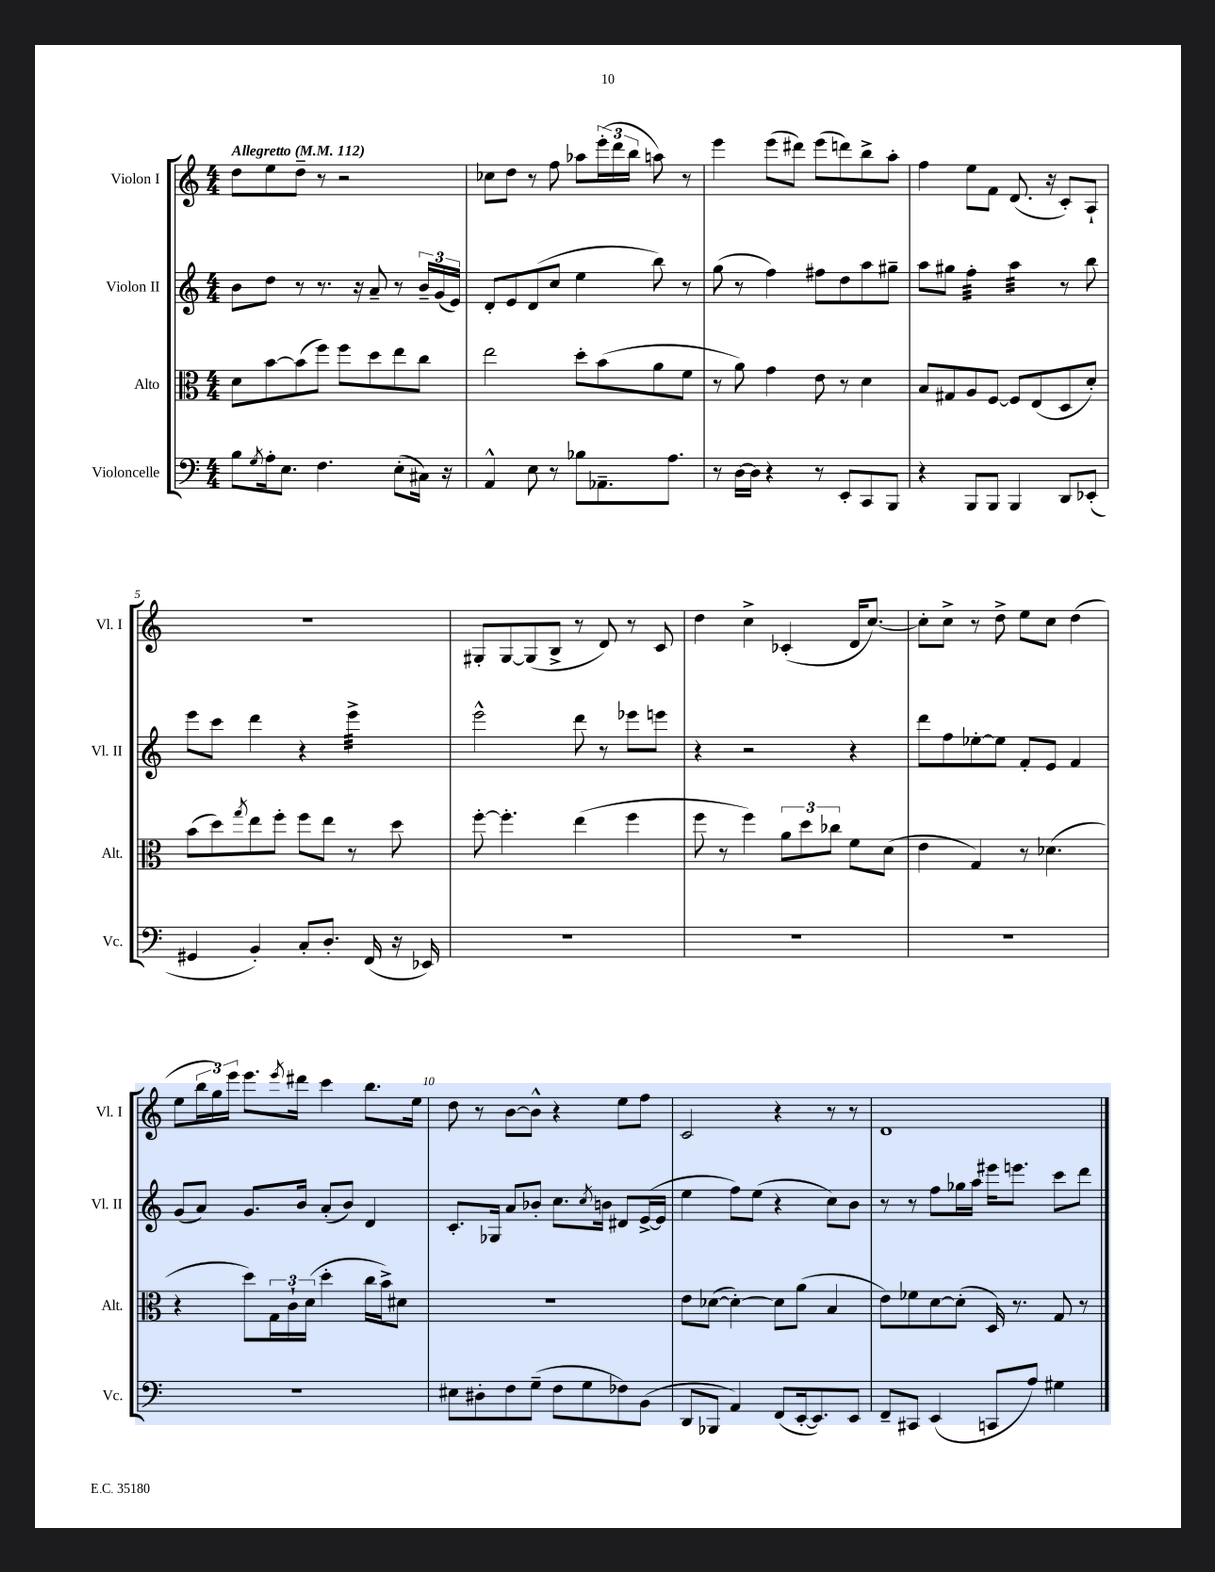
<<
\new StaffGroup <<
\new Staff = "s0" \with { instrumentName = "Violon I" shortInstrumentName = "Vl. I" } {
    \clef treble \key c \major \numericTimeSignature \time 4/4 \tempo "Allegretto" 4 = 112
    d''8 e''8 d''8-- r8 r2 |
    ces''8 d''8 r8 f''8 aes''8 \tuplet 3/2 { e'''16-.( d'''16 b''16 } a''8) r8 |
    e'''4 e'''8( dis'''8) e'''8( d'''8) b''8-> a''8-. |
    f''4 e''8 f'8 d'8.( r16 c'8-.) a8-! |
    r1 |
    gis8-. gis8~ gis8( b8-> r8 d'8) r8 c'8 |
    d''4 c''4-> ces'4-.( d'16 c''8.~) |
    c''8-. c''8-> r8 d''8-> e''8 c''8 d''4( |
    e''8 \tuplet 3/2 { b''16 g''16) e'''16 } e'''8. \acciaccatura { e'''8 } dis'''16 c'''4 b''8. e''16 |
    d''8 r8 b'8~ b'8-^ r4 e''8 f''8 |
    c'2 r4 r8 r8 |
    d'1 \bar "|." |
}
\new Staff = "s1" \with { instrumentName = "Violon II" shortInstrumentName = "Vl. II" } {
    \clef treble \key c \major \numericTimeSignature \time 4/4
    b'8 d''8 r8 r8. r16 a'8-- r8 \tuplet 3/2 { b'16-- g'16( e'16) } |
    d'8-. e'8 d'8( c''8 e''4 b''8) r8 |
    g''8( r8 f''4) fis''8 d''8 a''8 gis''8-- |
    a''8 gis''8 f''4:32-. a''4:32 r8 b''8 |
    e'''8 c'''8 d'''4 r4 e'''4:32-> |
    e'''2-^ d'''8 r8 ees'''8 e'''8 |
    r4 r2 r4 |
    d'''8 f''8 ees''8~-. ees''8 f'8-. e'8 f'4 |
    g'8( a'8) g'8. b'16 a'8-.( b'8) d'4 |
    c'8.-. ges16 a'8 bes'8-. c''8. \acciaccatura { c''8 } b'16 dis'8 e'16~->( e'16 |
    e''4 f''8) e''8( r4 c''8) b'8 |
    r8 r8 f''8 ges''16 a''16 eis'''16 e'''8. c'''8 d'''8 \bar "|." |
}
\new Staff = "s2" \with { instrumentName = "Alto" shortInstrumentName = "Alt." } {
    \clef alto \key c \major \numericTimeSignature \time 4/4
    d'8 b'8~ b'8( f''8) f''8 d''8 e''8 c''8 |
    e''2 d''8-. b'8( a'8 f'8 |
    r8 a'8) g'4 e'8 r8 d'4 |
    b8 gis8 a8 f8~ f8 e8( d8 d'8-.) |
    b'8( d''8) \acciaccatura { g''8 } e''8 f''8-. f''8 e''8 r8 d''8 |
    f''8~-. f''4.-. e''4( f''4 |
    f''8 r8 f''4) \tuplet 3/2 { a'8 d''8 ces''8 } f'8 d'8( |
    e'4 g4) r8 des'4.( |
    r4 d''8) \tuplet 3/2 { g16 c'16-! d'16( } d''4-. c''16 b'16->) dis'8 |
    R1 |
    e'8 des'8~( des'4~-.) des'8 a'8( b4 |
    e'8) fes'8 d'8~ d'8-.( d16) r8. g8 r8 \bar "|." |
}
\new Staff = "s3" \with { instrumentName = "Violoncelle" shortInstrumentName = "Vc." } {
    \clef bass \key c \major \numericTimeSignature \time 4/4
    b8 \acciaccatura { g8 } a16-. e8. f4. e8-.( cis16) r16 |
    a,4-^ e8 r8 bes8 aes,8.-- a8. |
    r8 d16~ d16 r4 r8 e,8-. c,8 b,,8 |
    r4 b,,8 b,,8 b,,4 d,8 ees,8-.( |
    gis,4 b,4-.) c8-. d8.-. f,16( r16 ees,16) |
    R1 |
    R1 |
    R1 |
    R1 |
    eis8 dis8-. f8 g8--( f8 g8 fes8) b,8( |
    d,8 bes,,8 a,4) f,8( e,16~-. e,8.) e,8 |
    f,8-- cis,8 e,4( c,8 a8) gis4 \bar "|." |
}
>>
>>
\layout { \context { \Score \override BarNumber.break-visibility = ##(#f #t #t) barNumberVisibility = #(every-nth-bar-number-visible 5) } }
